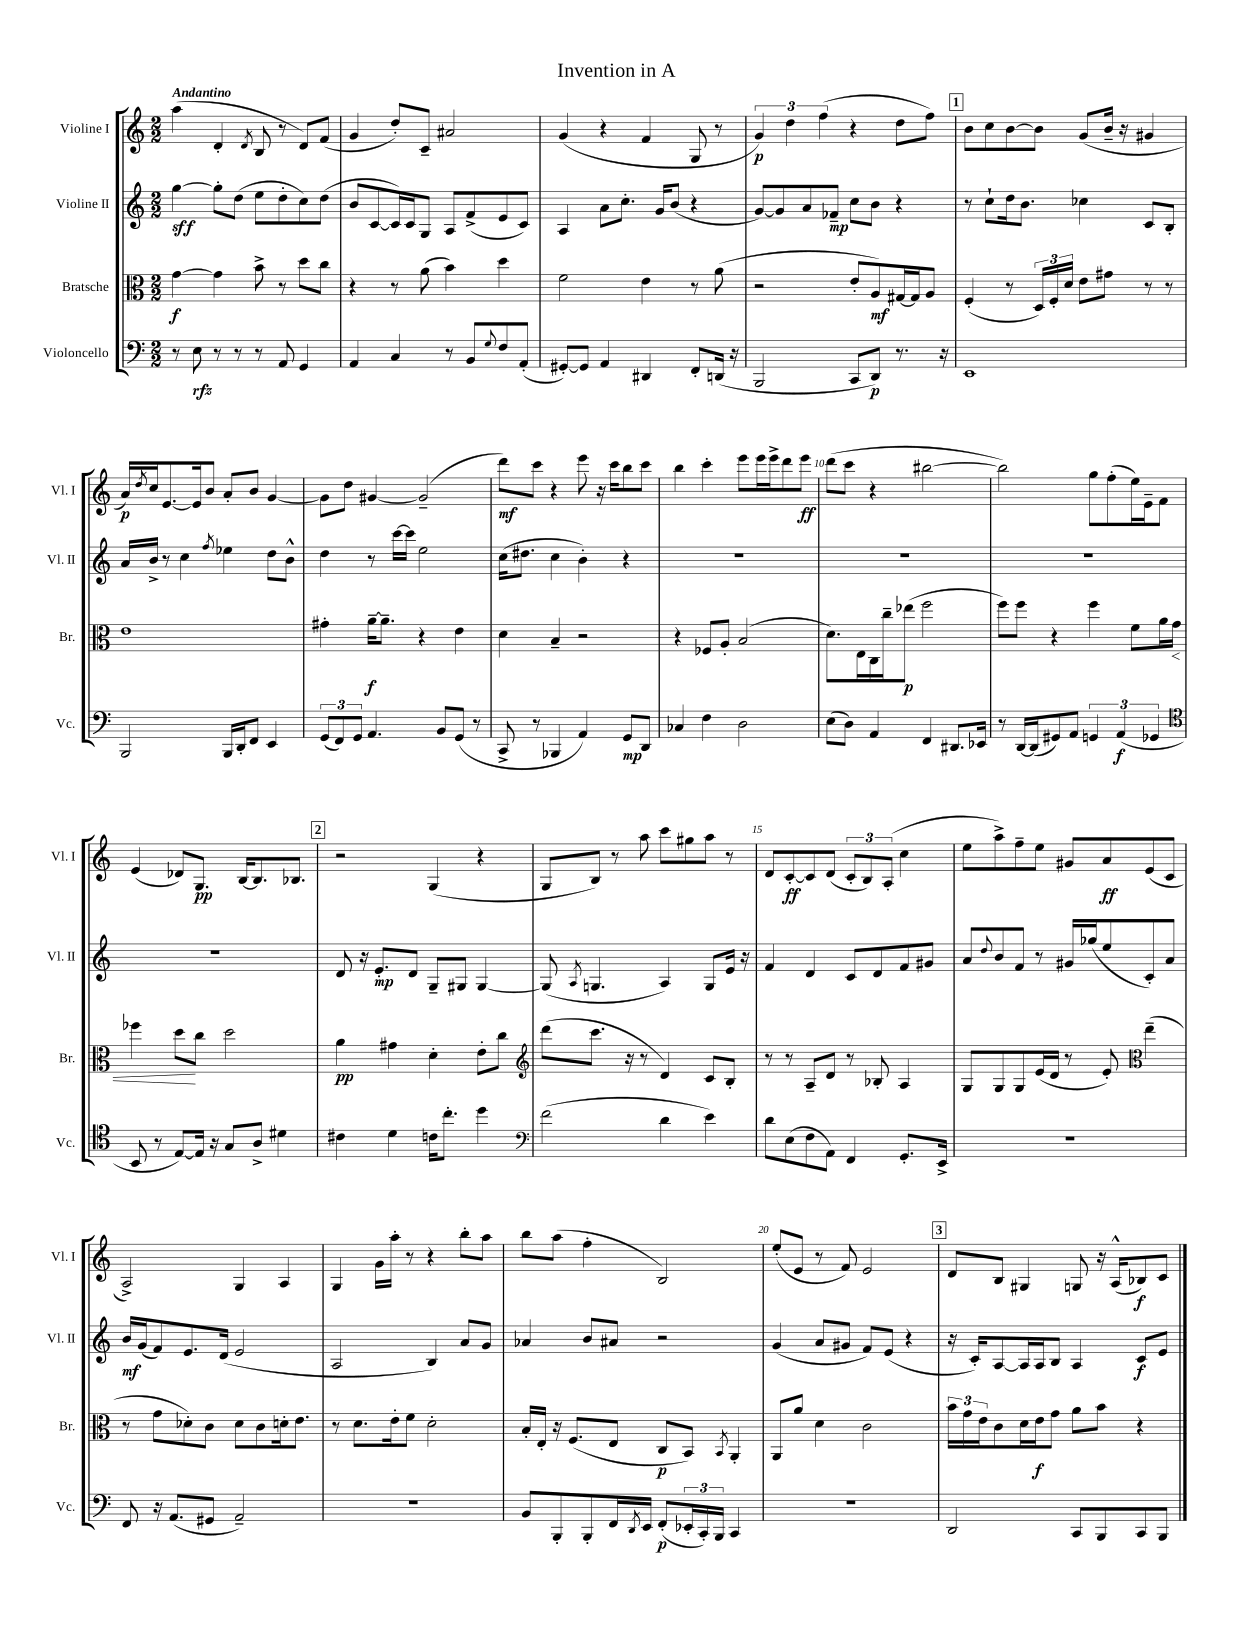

**kern	**kern	**kern	**kern
*staff4	*staff3	*staff2	*staff1
*clefF4	*clefC3	*clefG2	*clefG2
*k[]	*k[]	*k[]	*k[]
*M2/2	*M2/2	*M2/2	*M2/2
8r	[4g	[4gg	(4aa
8E	.	.	.
8r	4g]	8gg']	4d'
8r	.	(8dd	.
.	.	.	8qd
8r	8b^	8ee	8B
8AA	8r	8dd'	8r
4GG	8dd	8cc)	8d)
.	8cc	(8dd	(8f
=	=	=	=
4AA	4r	8b	4g
.	.	[8c	.
4C	8r	16c])	8dd')
.	.	16c	.
.	(8a	8G	8c~
8r	4b)	8A	2a#
8BB	.	(8f^	.
8qqG	.	.	.
8F	4dd	8e	.
(8AA'	.	8c)	.
=	=	=	=
[8GG#')	2f	4A	(4g
8GG#]	.	.	.
4AA	.	8a	4r
.	.	8.cc'	.
4DD#	4e	.	4f
.	.	16g	.
.	.	(8b	.
8FF'	8r	4r	8G
(16DD	(8a	.	8r
16r	.	.	.
=	=	=	=
2BBB	2r	[8g)	6g)
.	.	8g]	.
.	.	.	6dd
.	.	8a	.
.	.	.	(6ff
.	.	8f-~	.
8CC	8e'	8cc	4r
8DD)	8A)	8b	.
8.r	[16G#	4r	8dd
.	16G#]	.	.
.	8A	.	8ff)
16r	.	.	.
=	=	=	=
1EE	(4F'	8r	8b
.	.	8cc`	8cc
.	8r	16dd	[8b
.	.	8.b	.
.	24D)	.	8b]
.	24F'	.	.
.	24d	.	.
.	8e	4cc-	(8g
.	8g#	.	16b~
.	.	.	16r
.	8r	8c	4g#
.	8r	8B'	.
=	=	=	=
2BBB	1e	16a	16a)
.	.	.	8qdd
.	.	16b^	16cc
.	.	8r	[8.e
.	.	4cc	.
.	.	.	16e]
.	.	.	8b
.	.	8qff	.
16BBB	.	4ee-	8a'
16DD'	.	.	.
8FF	.	.	8b
4EE	.	8dd	[4g
.	.	8b^^	.
=	=	=	=
(12GG	4g#'	4dd	8g]
12FF)	.	.	.
.	.	.	8dd
12GG	.	.	.
4.AA	[16a~	8r	[4g#
.	8.a~]	.	.
.	.	[16ccc	.
.	.	16ccc]	.
.	4r	2ee	(2g#~]
8BB	.	.	.
(8GG	4e	.	.
8r	.	.	.
=	=	=	=
8CC^	4d	(16cc	8ddd)
.	.	8.dd#	.
8r	.	.	8ccc
4BBB-	4B~	4cc	4r
4AA)	2r	4b')	8eee
.	.	.	16r
.	.	.	16ccc
8GG	.	4r	8bb
8DD	.	.	8ccc
=	=	=	=
4C-	4r	1r	4bb
4F	8F-	.	4ccc'
.	8A'	.	.
2D	(2B	.	8eee
.	.	.	16eee
.	.	.	16eee^
.	.	.	8ddd
.	.	.	8eee
=	=	=	=
(8E	8.d)	1r	(8ddd
8D)	.	.	8ccc
.	16E	.	.
4AA	16C	.	4r
.	16cc~	.	.
.	(8ee-	.	.
4FF	2ff	.	[2bb#
8.DD#	.	.	.
16EE-	.	.	.
=	=	=	=
8r	8ff)	1r	2bb#])
[16DD	8ff	.	.
(16DD]	.	.	.
8GG#)	4r	.	.
8AA	.	.	.
6GG	4ff	.	8gg
.	.	.	(8ff'
(6AA	.	.	.
.	8f	.	16ee)
.	.	.	16e~
6GG-	.	.	.
.	16a	.	8f
.	16g	.	.
=	=	=	=
*clefC4	*	*	*
8BB	4ff-	1r	(4e
8r	.	.	.
[8E)	8dd	.	8d-)
16E]	8cc	.	8.G
16r	.	.	.
8G	2dd	.	.
.	.	.	[16B
8A^	.	.	8.B]
4d#	.	.	.
.	.	.	8.B-
=	=	=	=
4c#	4a	8d	2r
.	.	16r	.
.	.	8.e'	.
4d	4g#	.	.
.	.	8d	.
16c	4d'	8G~	(4G
8.cc'	.	.	.
.	.	8G#	.
4dd	8e'	[4G#	4r
.	8cc	.	.
=	=	=	=
*clefF4	*clefG2	*	*
(2f	(8ddd	(8G#]	8G
.	.	8qA	.
.	8.ccc	4.G	8B)
.	.	.	8r
.	16r	.	.
.	8r	.	8aa
4d	4d)	4A)	8ccc
.	.	.	8gg#
4e)	8c	8G	8aa
.	8B'	16e	8r
.	.	16r	.
=	=	=	=
8d	8r	4f	8d
(8E	8r	.	[8c'
8F	8A~	4d	8c]
8AA)	8d	.	(8d
4FF	8r	8c	12c'
.	.	.	12B)
.	8B-'	8d	.
.	.	.	(12A'
8.GG'	4A	8f	4cc
.	.	8g#	.
16EE^	.	.	.
=	=	=	=
1r	8G	8a	8ee
.	.	8qqdd	.
.	8G	8b	8aa^)
.	8G	8f	8ff~
.	(16e	8r	8ee
.	16d	.	.
.	8r	16g#	8g#
.	.	(16gg-	.
.	8e')	8ee	8a
*	*clefC3	*	*
.	(4ee~	8c')	(8e
.	.	8a	8c
=	=	=	=
8FF	8r	16b	2A^)
.	.	(16g	.
16r	8g	8f)	.
(8.AA	.	.	.
.	8d-')	8.e	.
8GG#	8c	.	.
.	.	(16d	.
2AA~)	8d-	2e	4G
.	8c	.	.
.	16d'	.	4A
.	8.e	.	.
=	=	=	=
1r	8r	2A	4G
.	8.d	.	.
.	.	.	16g
.	16e'	.	16aa'
.	8f	.	8r
.	2d'	4B)	4r
.	.	8a	8bb'
.	.	8g	8aa
=	=	=	=
8BB	16B'	4a-	8bb
.	16E'	.	.
8BBB'	16r	.	(8aa
.	(8.F	.	.
8BBB'	.	8b	4ff'
16FF	8E	8a#	.
8qDD	.	.	.
16EE	.	.	.
(8FF'	8C	2r	2B)
24EE-'	8BB)	.	.
24CC')	.	.	.
24BBB	.	.	.
.	8qBB	.	.
4CC	4AA'	.	.
=	=	=	=
1r	8AA	(4g	(8ee'
.	8a	.	8e
.	4d	8a	8r
.	.	8g#	8f)
.	2c	8f)	2e
.	.	(8e	.
.	.	4r	.
=	=	=	=
2DD	24b	16r	8d
.	24g	.	.
.	.	16c')	.
.	24e	.	.
.	8c	[8A	8B
.	16d	16A]	4G#
.	16e	16A	.
.	8g	8B	.
8CC	8a	4A	8G
8BBB	8b	.	16r
.	.	.	(16A^^
8CC	4r	8c	8B-)
8BBB	.	8e	8c
==	==	==	==
*-	*-	*-	*-
